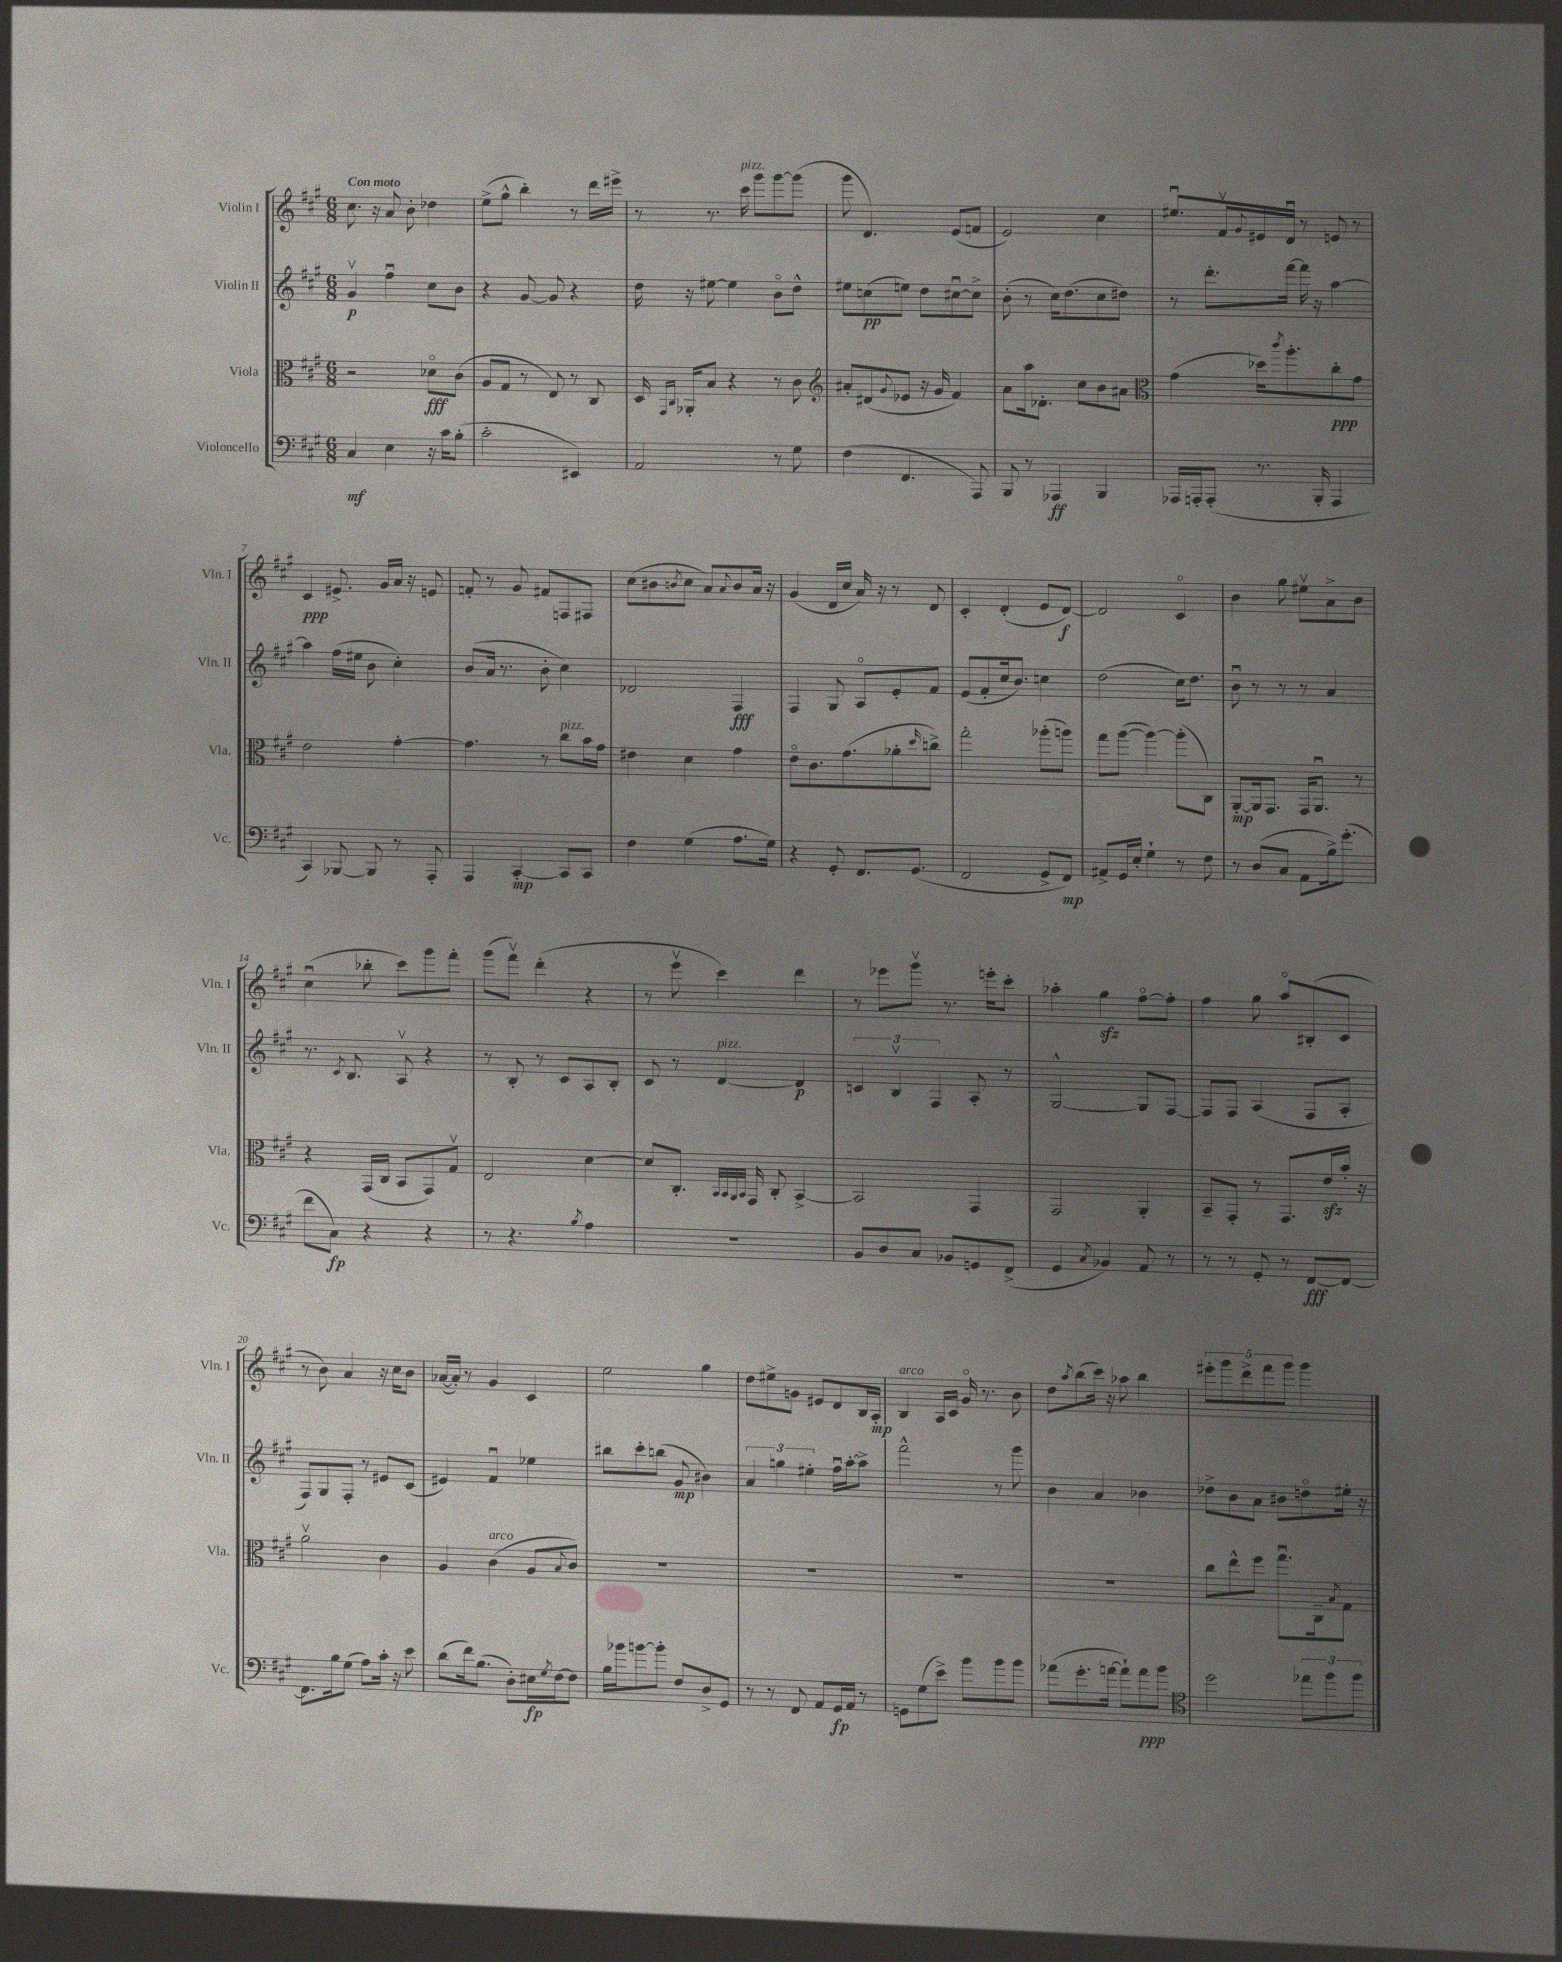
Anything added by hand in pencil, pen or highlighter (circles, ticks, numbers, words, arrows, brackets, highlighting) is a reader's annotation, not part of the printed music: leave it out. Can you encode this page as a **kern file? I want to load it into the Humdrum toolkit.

**kern	**kern	**kern	**kern
*staff4	*staff3	*staff2	*staff1
*clefF4	*clefC3	*clefG2	*clefG2
*k[f#c#g#]	*k[f#c#g#]	*k[f#c#g#]	*k[f#c#g#]
*M6/8	*M6/8	*M6/8	*M6/8
4C#	2r	4g#v	8.cc#
.	.	.	16r
4E	.	4ff#u	8a
.	.	.	8b'
16r	8d-o	8cc#	4dd-
16c#	.	.	.
(8B'	(8c#	8b	.
=	=	=	=
2c#'	8A	4r	(8ee^
.	8G#	.	8gg#^^
.	8r	[8g#	4bb')
.	8E)	8g#]	.
4EE#)	8r	4r	8r
.	8C#	.	16ddd
.	.	.	16eee#^
=	=	=	=
2AA	16D	16dd	8r
.	16qqGG#	.	.
.	16qqC#	.	.
.	16AA-'	16r	.
.	8B	[8ee#	8.r
.	4r	4ee#]	.
.	.	.	16ccc#
.	.	.	8ggg#
8r	8r	8bo	[8ggg#
8G#	8c#	8dd^^	(8ggg#]
=	=	=	=
*	*clefG2	*	*
(4F#	8a#'	8ee#	8ggg#
.	(8d#	(8cc	4.d)
.	8qqg#	.	.
4.FF#	8e-	8ee)	.
.	16r	8dd	.
.	16g#	.	.
.	4f#)	[8cc#u	(8e
8AAA)	.	8cc#^]	8f
=	=	=	=
8BBB	8a	(8b'	2e)
8r	16aa	8r	.
.	8.d-'	.	.
4AAA-	.	16cc#)	.
.	.	(8.dd	.
.	8cc#	.	.
4BBB	8b	8cc#	4cc#
.	8a#	8dd#)	.
=	=	=	=
*	*clefC3	*	*
16AAA-	(4g#	8r	8.ee#u
16AAA'	.	.	.
(8AAA'	.	8.ddd'	.
.	.	.	16f#v
.	.	.	8qqg#
8.r	16dd-)	.	16e#
.	8qccc#	.	.
.	8.aa'	[16fff#	16du
.	.	16fff#]	8r
16BBB'	.	16r	.
4AAA	8cc#'	[4aa	8e
.	8g#	.	8r
=	=	=	=
4CC#)	2e	4aa]	4c#
[8BBB-	.	(16ff#	8.e#^
.	.	16ee#	.
8BBB-]	.	8b	.
.	.	.	16g#
8r	[4g#'	4cc#')	16a
.	.	.	16r
8AAA'	.	.	8e
=	=	=	=
4AAA	4.g#]	(8b	8f'
.	.	16a	8r
.	.	8.r	.
[4CC#'	.	.	8g#
.	8r	8b'	8f#
8CC#]	8cc#	4cc#)	8F
8CC#	16b	.	8F#
.	16g#	.	.
=	=	=	=
4F#	4e#	2d-	(8cc#
.	.	.	8b#
.	.	.	8qb
(4G#	4d	.	8cc#
.	.	.	8a)
.	.	.	8qqa
8.A	4g#	4F#	8b
.	.	.	16a
16G#)	.	.	16r
=	=	=	=
4r	8eo	4F#	(4g#
.	8.c#	.	.
8GG#'	.	8G#	16d
.	(8.g#	.	16cc#
8.FF#	.	8Ao	16a)
.	.	.	16r
.	8a-'	8e'	8r
(8.GG#	.	.	.
.	16qqdd	.	.
.	8cc^)	8f#	8d
=	=	=	=
2FF#	2gg#'	(8e	4c#'
.	.	8f#'	.
.	.	16cc#	(4d'
.	.	8.b)	.
8GG#^	(8aa-'	4cc	8e
8FF#)	8aa)	.	[8d)
=	=	=	=
8AA#^	8gg#	(2dd	2d]
16GG#	([8aa	.	.
16E'	.	.	.
4G#`	4aa_)	.	.
8r	(8aa']	16cc#)	4c#o
.	.	8.dd	.
8F#	8C#)	.	.
=	=	=	=
8r	[8AA'	8bu	4b
(8D	16AA]	8r	.
.	8.GG#	.	.
8C#	.	8r	8gg#
8AA	16GG#	8r	8ee#v
.	8.AAu	.	.
16B^)	.	4a	8a^
(8.g#'	.	.	.
.	8r	.	8b
=	=	=	=
8f#	4r	8.r	(4cc#u
8C#)	.	.	.
.	.	8qc#	.
.	.	8.B	.
4r	(16GG#	.	8bb-'
.	16C#	.	.
.	8BB	8Av	8ccc#)
4r	8GG#)	4r	8ggg#
.	8G#v	.	8fff#'
=	=	=	=
8r	2E	8r	(8ggg#
4.r	.	8B'	8fff#v)
.	.	8r	(4ddd'
.	.	8c#	.
8qB	.	.	.
4A	[4d	8A	4r
.	.	8B'	.
=	=	=	=
2.r	8d]	8c#	8r
.	8.C#'	8r	8eeev
.	.	[4d	4ccc#)
.	32qqBB	.	.
.	32qqBB	.	.
.	32qqAA	.	.
.	32qqBB	.	.
.	16GG#	.	.
.	8C#'	.	.
.	[4BB^	4d]	4ddd
=	=	=	=
8BB	2BB]	6c	8r
8D	.	.	8eee-
.	.	6Bv	.
8C#	.	.	8ggg#v
.	.	6F#	.
8BB-	.	.	8.r
8GG	4GG#	8A'	.
.	.	.	16eee'
(8FF#^	.	8r	8ccc#'
=	=	=	=
4GG#	2GG#	[2G#^^	4aa-'
8qC#	.	.	.
4BB-)	.	.	4gg#
8AA	4AA'	8G#]	[8ff#o
8r	.	[8F#	8ff#']
=	=	=	=
8r	8BB~	8F#]	4ff#
8r	8GG#'	8F#	.
8GG#'	8r	(4A	8gg#
8r	8.GG#	.	8aao
[8FF#	.	8F#	(8B#'
.	16e	.	.
8FF#_	16b'	8A'	8c#
.	16r	.	.
=	=	=	=
8.FF#]	2av	8F#)	8r
.	.	8G#	8b)
16B	.	.	.
(8G#	.	8F#'	4a
8A)	.	8r	.
16c#'	4c#	8e#	16r
16r	.	.	16cc#
8e	.	(8c#	8b
=	=	=	=
(8d	4A	4e#)	([16a-
.	.	.	16a-'])
16f#)	.	.	8r
(8.B	.	.	.
.	(4c#	4f#u	4g#
8D')	.	.	.
16E#	8A	4ee-	4c#
8qG#	.	.	.
[16F#	.	.	.
.	8qqB	.	.
8F#]	8c#)	.	.
=	=	=	=
16B	2.r	8bb#	2ee
16b-	.	.	.
[8b	.	8ccc#'	.
8b']	.	(8bb	.
8F#	.	8g#	.
8D^	.	4b#)	4gg#
8GG#	.	.	.
=	=	=	=
8r	2.r	6a	8dd
8r	.	.	8ee#^
.	.	6gg	.
8FF#	.	.	8g
.	.	6ee#'	.
8AA	.	.	8e#
16GG#	.	16ff#u	8d
16AA	.	[16aa'	.
8r	.	8aa^]	16B
.	.	.	16A'
=	=	=	=
8GG	2.r	2fff#^^	4B
(8G#	.	.	.
8e^)	.	.	16A
.	.	.	16c#
8b	.	.	16g#o
.	.	.	8.r
8b	.	8r	.
8b	.	8ggg#	8b
=	=	=	=
(8a-	2.r	4b	8dd
.	.	.	8qaa
8.g#'	.	.	(8bb
.	.	4a	16ccc#)
[16a	.	.	16r
8a`])	.	.	8aa-
8a	.	4b-	4bb
8b	.	.	.
=	=	=	=
*clefC4	*	*	*
2dd	8cc#	8dd-^	10eee#'
.	.	.	10ggg#
.	8ee^^	8b	.
.	.	.	10ddd^
.	8ff#	8a	.
.	.	.	10fff#
.	8.gg#u	8b#	.
.	.	.	10ggg#
12ee-	.	8ddo	4ggg#
.	16C#~	.	.
12ff#	.	.	.
.	8qB	.	.
.	8G#	16ee#'	.
12ff#	.	.	.
.	.	16r	.
==	==	==	==
*-	*-	*-	*-
